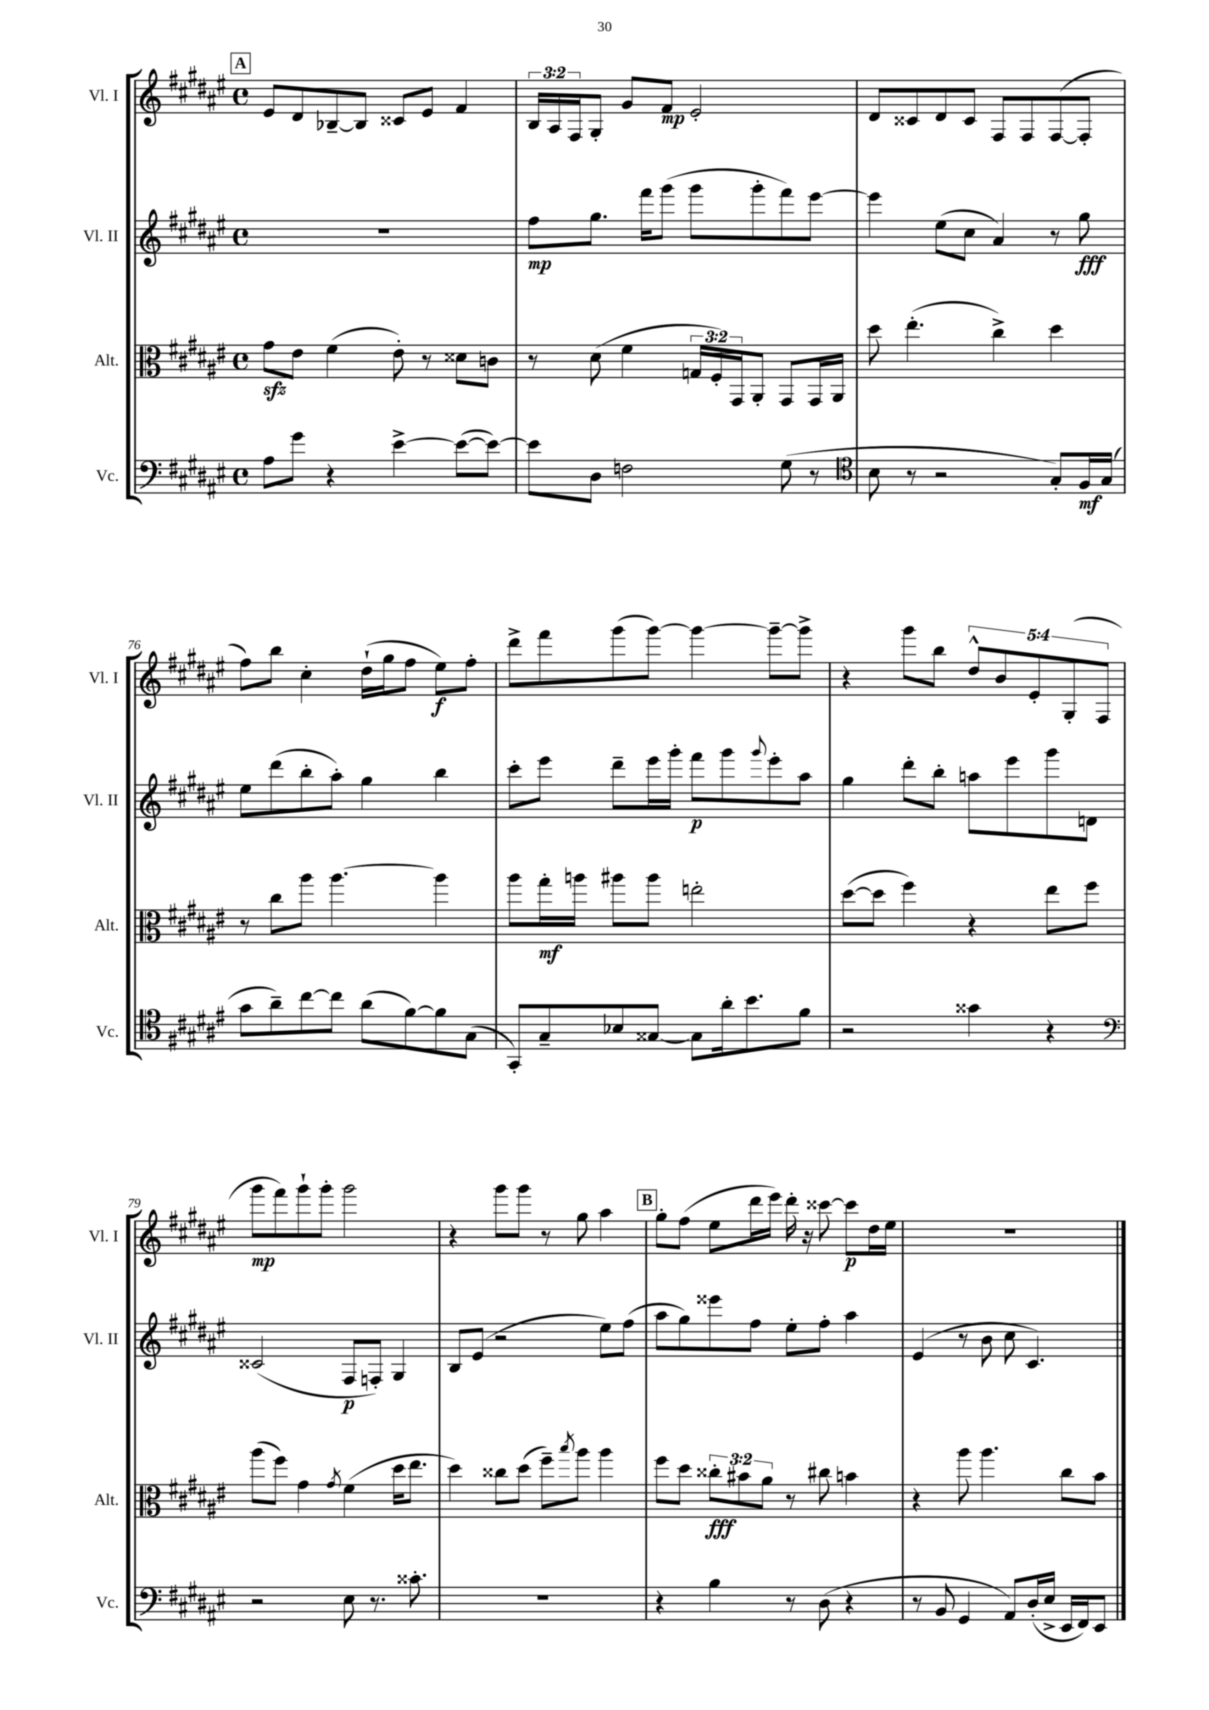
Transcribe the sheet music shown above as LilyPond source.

<<
\new StaffGroup <<
\new Staff = "s0" \with { instrumentName = "Vl. I" shortInstrumentName = "Vl. I" } {
    \clef treble \key fis \major \defaultTimeSignature \time 4/4 \override Staff.TupletNumber.text = #tuplet-number::calc-fraction-text
    \mark \markup { \box "A" } eis'8 dis'8 bes8~-- bes8 cisis'8 eis'8 fis'4 |
    \tuplet 3/2 { b16 ais16 fis16 } gis8-. gis'8 fis'8\mp eis'2-. |
    dis'8 cisis'8 dis'8 cisis'8 fis8 fis8 fis8~( fis8-. |
    fis''8) b''8 cis''4-. dis''16-!( gis''16 fis''8 eis''8\f) fis''8-. |
    dis'''8-> fis'''8 gis'''8( gis'''8~) gis'''4~ gis'''8~-- gis'''8-> |
    r4 gis'''8 b''8 \tuplet 5/4 { dis''8-^ b'8 eis'8-. gis8-.( fis8 } |
    gis'''8\mp fis'''8) gis'''8-! gis'''8-. gis'''2 |
    r4 gis'''8 gis'''8 r8 gis''8 ais''4 |
    \mark \markup { \box "B" } gis''8-. fis''8( eis''8 dis'''16 eis'''16) dis'''16-. r16 cisis'''8~ cisis'''8\p dis''16 eis''16 |
    R1 \bar "|." |
}
\new Staff = "s1" \with { instrumentName = "Vl. II" shortInstrumentName = "Vl. II" } {
    \clef treble \key fis \major \defaultTimeSignature \time 4/4
    \mark \markup { \box "A" } R1 |
    fis''8\mp gis''8. fis'''16 gis'''8( gis'''8 gis'''8-. fis'''8) eis'''8~ |
    eis'''4 eis''8( cis''8 ais'4) r8 gis''8\fff |
    eis''8 dis'''8( b''8-. ais''8-.) gis''4 b''4 |
    cis'''8-. eis'''8 dis'''8-- eis'''16 gis'''16-. fis'''8\p gis'''8 \appoggiatura { gis'''8 } eis'''8-. ais''8 |
    gis''4 dis'''8-. b''8-. a''8 eis'''8 gis'''8 d'8 |
    cisis'2( fis8\p f8-.) gis4 |
    b8 eis'8( r2 eis''8) fis''8( |
    \mark \markup { \box "B" } ais''8 gis''8) eisis'''8 fis''8 eis''8-. fis''8-. ais''4 |
    eis'4( r8 b'8 cis''8 cis'4.) \bar "|." |
}
\new Staff = "s2" \with { instrumentName = "Alt." shortInstrumentName = "Alt." } {
    \clef alto \key fis \major \defaultTimeSignature \time 4/4 \override Staff.TupletNumber.text = #tuplet-number::calc-fraction-text
    \mark \markup { \box "A" } gis'8\sfz eis'8 fis'4( eis'8-.) r8 disis'8 c'8 |
    r8 dis'8( fis'4 \tuplet 3/2 { g16 fis16-.) gis,16 } ais,8-. gis,8 gis,16 ais,16 |
    dis''8 eis''4.-.( cis''4->) dis''4 |
    r8 cis''8 ais''8 ais''4.~ ais''4 |
    ais''8 gis''16-.\mf a''16 ais''8 ais''8 e''2-. |
    dis''8~( dis''8 fis''4) r4 eis''8 fis''8 |
    ais''8( fis''8) gis'4 \acciaccatura { gis'8 } fis'4( dis''16 eis''8. |
    dis''4) cisis''8 dis''8( fis''8--) \acciaccatura { b''8 } ais''8 ais''4 |
    \mark \markup { \box "B" } fis''8 dis''8 \tuplet 3/2 { cisis''8-.\fff bis'8 ais'8 } r8 cis''8 b'4 |
    r4 ais''8 ais''4. cis''8 b'8 \bar "|." |
}
\new Staff = "s3" \with { instrumentName = "Vc." shortInstrumentName = "Vc." } {
    \clef bass \key fis \major \defaultTimeSignature \time 4/4
    \mark \markup { \box "A" } ais8 gis'8 r4 eis'4~-> eis'8~( eis'8~) |
    eis'8 dis8 f2 gis8( r8 |
    \clef tenor b8 r8 r2 gis8-.) fis16\mf gis16( |
    gis'8 ais'8--) cis''8~ cis''8 ais'8( fis'8~) fis'8 gis8( |
    gis,8-.) gis8-- bes8 gisis8~ gisis8 ais'16-. b'8. fis'8 |
    r2 gisis'4 r4 |
    \clef bass r2 eis8 r8. cisis'8.-. |
    R1 |
    \mark \markup { \box "B" } r4 b4 r8 dis8( r4 |
    r8 b,8 gis,4 ais,8) dis16-.( eis16-> eis,16 fis,16) eis,8 \bar "|." |
}
>>
>>
\layout { \context { \Score currentBarNumber = #73 } }
